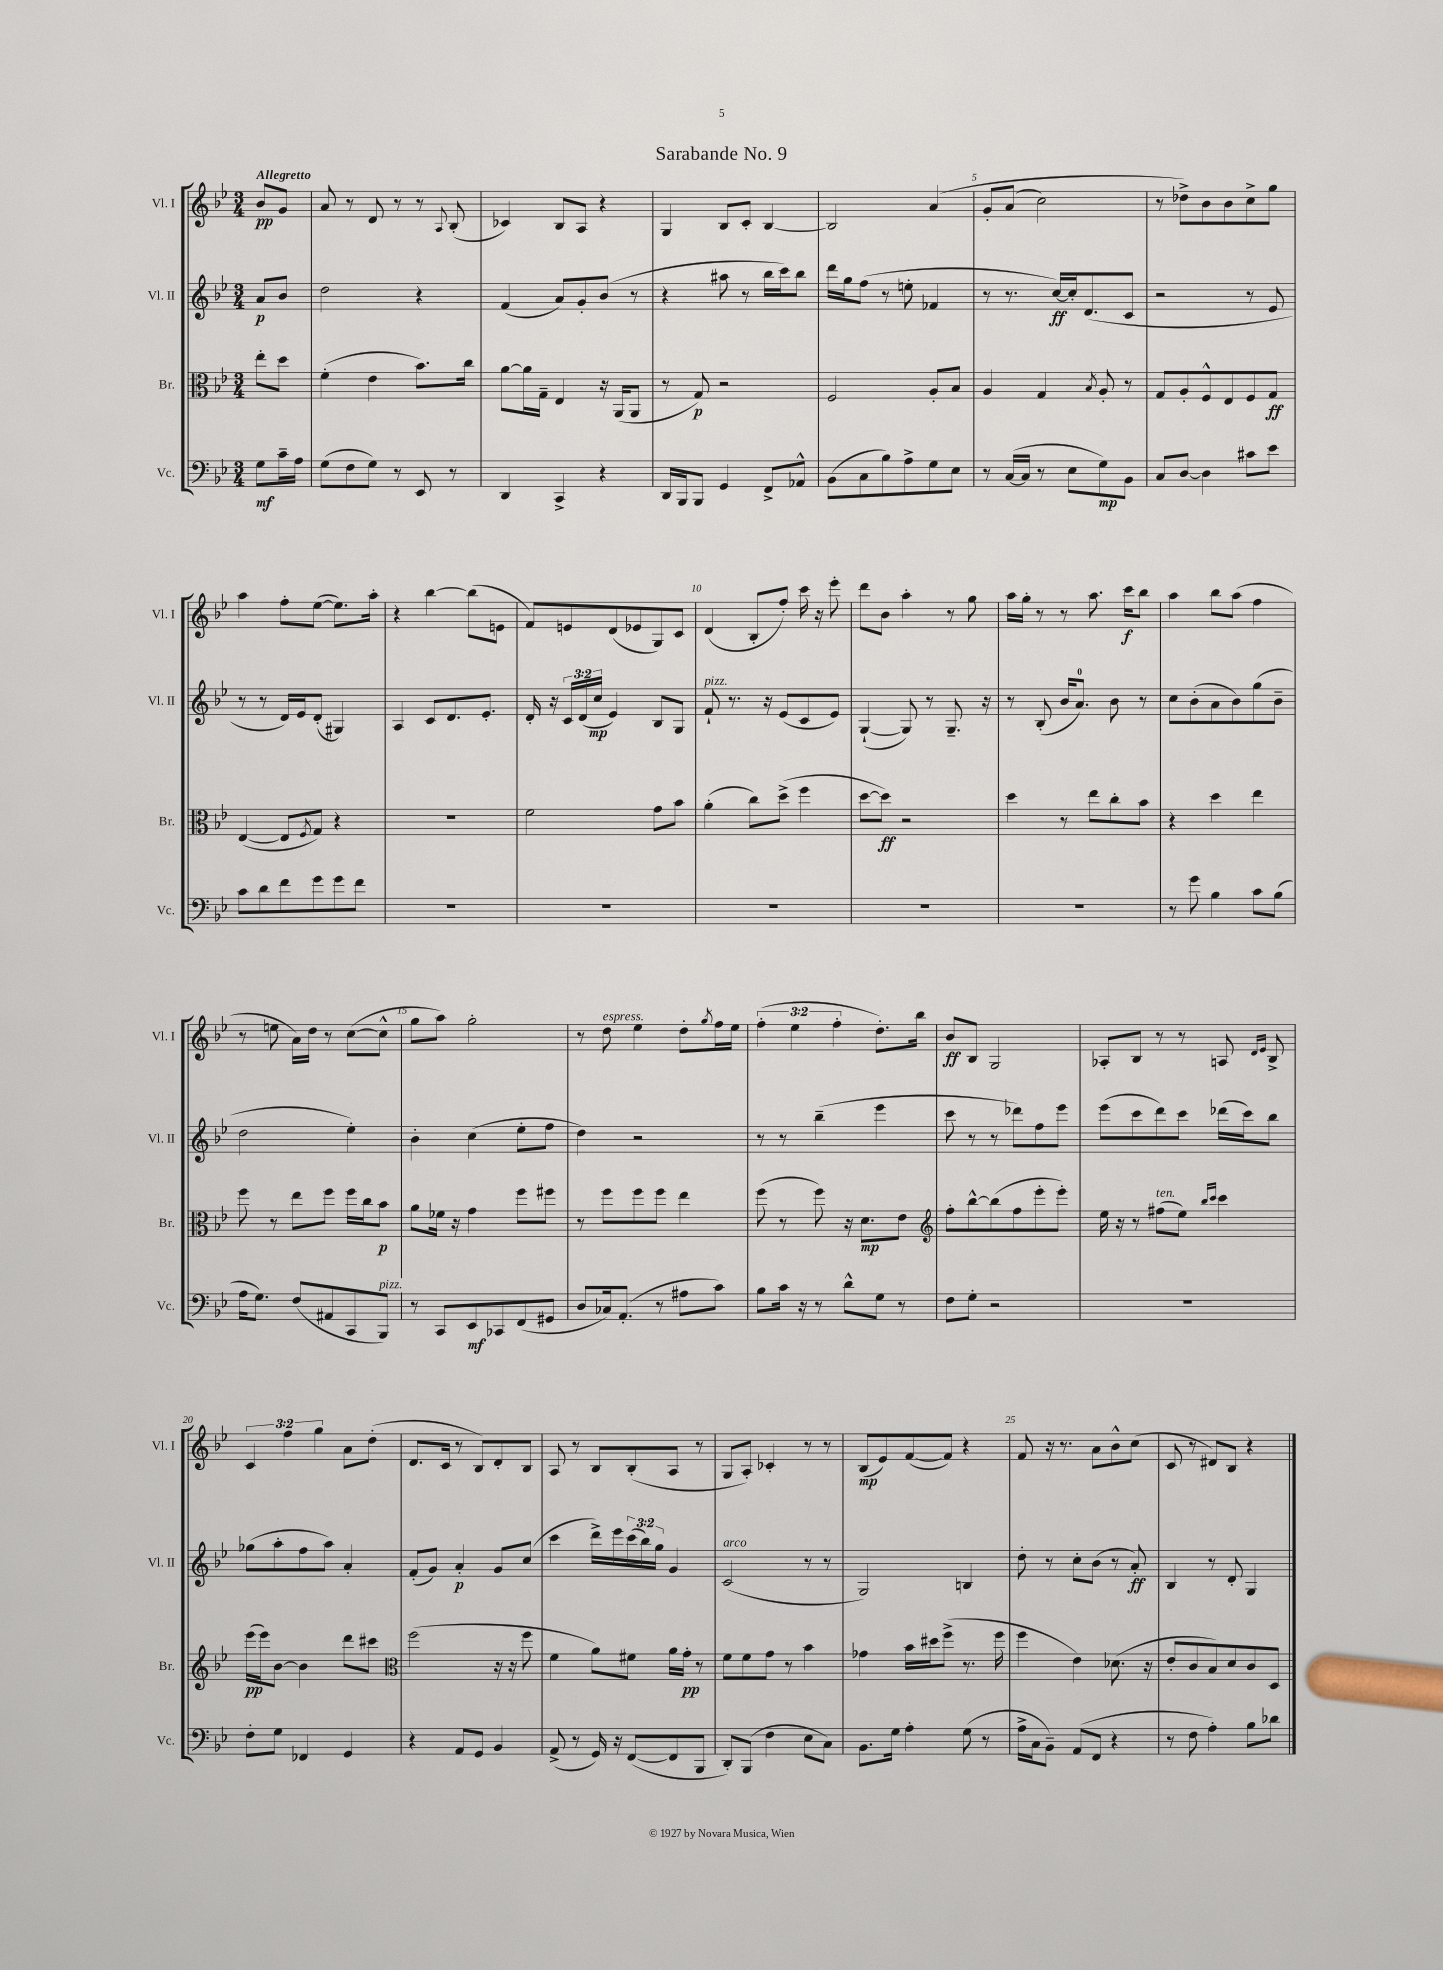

**kern	**kern	**kern	**kern
*staff4	*staff3	*staff2	*staff1
*clefF4	*clefC3	*clefG2	*clefG2
*k[b-e-]	*k[b-e-]	*k[b-e-]	*k[b-e-]
*M3/4	*M3/4	*M3/4	*M3/4
8G	8ee-'	8a	8b-
16c~	8dd	8b-	8g
16A	.	.	.
=	=	=	=
(8G	(4f'	2dd	8a
8F	.	.	8r
8G)	4e-	.	8d
8r	.	.	8r
8EE-	8.b-)	4r	8r
.	.	.	8qqA
8r	.	.	(8B-'
.	16cc	.	.
=	=	=	=
4DD	[8a	(4f	4c-)
.	16a]	.	.
.	16G~	.	.
4CC^	4E-	8a)	8B-
.	.	8g'	8A
4r	16r	(8b-	4r
.	(16AA	.	.
.	8AA	8r	.
=	=	=	=
16DD	8r	4r	4G
16BBB-	.	.	.
8BBB-	8G)	.	.
4GG	2r	8aa#	8B-
.	.	8r	8c'
8FF^	.	16bb-	[4B-
.	.	16ccc)	.
8AA-^^	.	8bb-	.
=	=	=	=
(8BB-	2F	16ddd	2B-]
.	.	16gg	.
8C	.	(8ff	.
8B-)	.	8r	.
8A^	.	8ee'	.
8G	8A'	4f-	&(4a
8E-	8B-	.	.
=	=	=	=
8r	4A	8r	8g'
([16C	.	8.r	(8a
16C]	.	.	.
8r	4G	.	2cc)
.	.	[16cc)	.
8E-	.	16cc']	.
.	.	(8.d	.
.	8qB-	.	.
8G)	8A'	.	.
8BB-	8r	8c	.
=	=	=	=
8C	8G	2r	8r
[8D	8A'	.	8dd-^&)
4D]	8F^^	.	8b-
.	8E-	.	8b-
8c#	8F	8r	8cc^
8e-	8G	8e-	8gg
=	=	=	=
8c	([4E-	8r	4aa
8d	.	8r	.
8f	8E-]	16d)	8ff'
.	.	16e-	.
.	8qF	.	.
8g	8G)	(8d'	([8ee-
8g	4r	4G#)	8.ee-])
8f	.	.	.
.	.	.	16aa'
=	=	=	=
2.r	2.r	4A	4r
.	.	8c	[4bb-
.	.	8.d	.
.	.	.	(8bb-]
.	.	8.e-'	.
.	.	.	8e
=	=	=	=
2.r	2f	16d'	8f)
.	.	16r	.
.	.	24c	8e
.	.	(24d	.
.	.	24cc	.
.	.	4e-)	(8d
.	.	.	8e-
.	8g	8B-	8G)
.	8b-	8G	8c
=	=	=	=
2.r	(4a'	8f`	(4d
.	.	8.r	.
.	8cc)	.	8B-'
.	.	16r	.
.	(8dd^	(8e-	8ff')
.	4ff	8c	16ccc
.	.	.	16r
.	.	8e-)	8eee-'
=	=	=	=
2.r	[8dd	([4G`	8ddd
.	8dd])	.	8b-
.	2r	8G])	4aa'
.	.	8r	.
.	.	8.G~	8r
.	.	.	8gg
.	.	16r	.
=	=	=	=
2.r	4dd	8r	16aa
.	.	.	16gg'
.	.	(8B-'	8r
.	8r	16b-	8r
.	.	8.a)	.
.	8ee-	.	8.aa
.	8cc'	8b-	.
.	.	.	16ccc
.	8b-	8r	8bb-
=	=	=	=
8r	4r	8cc	4aa
8g	.	(8b-'	.
4B-	4dd	8a	8bb-
.	.	8b-)	(8aa
8c	4ee-	(8gg	4ff
(8B-	.	8b-~	.
=	=	=	=
16A	8ff	2dd	8r
8.G)	.	.	.
.	8r	.	8ee
(8F	8ee-	.	16a)
.	.	.	16dd
8AA#	8ff	.	8r
8CC	16ff	4ee-')	([8cc
.	16cc	.	.
8BBB-)	8b-	.	8cc^^]
=	=	=	=
8r	8a	4b-'	8gg
8CC	16f-	.	8aa)
.	16r	.	.
8EE-	4g	(4cc	2gg'
8CC-	.	.	.
(8FF	8ff	8ee-'	.
8GG#	8ff#	8ff	.
=	=	=	=
8D	8r	4dd)	8r
16C-)	8ff	.	8dd
(8.AA'	.	.	.
.	8ff	2r	4ee-
8r	8ff	.	.
8A#	4ee-	.	8dd'
.	.	.	8qgg
8c)	.	.	16ff
.	.	.	16ee-
=	=	=	=
8B-	(8ff	8r	(6ff'
16c	8r	8r	.
.	.	.	6ee-
16r	.	.	.
8r	8ff)	(4bb-~	.
.	.	.	6ff'
8d^^	16r	.	.
.	8.d	.	.
8G	.	4eee-	8.dd')
8r	8e-	.	.
.	.	.	16bb-
=	=	=	=
*	*clefG2	*	*
8F	8ff'	8ccc	8b-
8G'	[8bb-^^	8r	8B-
2r	(8bb-]	8r	2G
.	8ff	8ddd-)	.
.	8eee-'	8ff	.
.	8eee-')	8eee-	.
=	=	=	=
2.r	16ee-	(8eee-	8A-'
.	16r	.	.
.	8r	8ccc	8B-
.	(8ff#	8ddd)	8r
.	8ee-)	8ccc	8r
.	16qqbb-	.	.
.	16qqccc	.	.
.	4ccc	(16ddd-	8A
.	.	16ccc)	.
.	.	.	16qqd
.	.	.	16qqe-
.	.	8bb-	8B-^
=	=	=	=
8F'	(16eee-	(8gg-	6c
.	16eee-)	.	.
8G	[8b-	8aa'	.
.	.	.	6ff
4FF-	4b-]	8ff	.
.	.	.	6gg
.	.	8aa)	.
4GG	8ddd	4a'	8a
.	8ccc#	.	(8dd'
=	=	=	=
*	*clefC3	*	*
4r	(2ff	(8f'	8.d
.	.	8g)	.
.	.	.	16c
8AA	.	4a'	8r
8GG	.	.	8B-)
4BB-	16r	8g	8d'
.	16r	.	.
.	8ff	(8cc	8B-
=	=	=	=
(8AA^	4f	4ccc	8A
8r	.	.	8r
16GG)	8a)	16ddd^)	8B-
16r	.	16eee-	.
([8FF	8f#	(24ccc	(8B-'
.	.	24bb-)	.
.	.	24gg	.
8FF]	16a	4g	8A
.	16g'	.	.
8BBB-	8r	.	8r
=	=	=	=
8DD')	8f	(2c	8G
(8BBB-	8f	.	8A')
4F	8g	.	4c-'
.	8r	.	.
8E-	4b-	8r	8r
8C)	.	8r	8r
=	=	=	=
8.BB-	4g-	2G)	(8B-
.	.	.	8e-)
16G	.	.	.
4A'	16b-	.	([8f
.	16dd#	.	.
.	(8ff^	.	8f])
(8G	8.r	4B	4r
8r	.	.	.
.	16ff	.	.
=	=	=	=
16A^	4ff	8dd'	8f
16C	.	.	.
8BB-~)	.	8r	16r
.	.	.	8.r
(8AA	4e-)	8cc'	.
8FF	.	(8b-	8a
4r	(8.d-	8r	8b-^^
.	.	8a')	(8cc
.	16r	.	.
=	=	=	=
8r	8e-'	4B-	8c
8F	8c	.	8r
4A')	8B-)	8r	8d#)
.	8d	8d'	8B-
8B-	8c	4G	4r
8d-	8D	.	.
==	==	==	==
*-	*-	*-	*-
